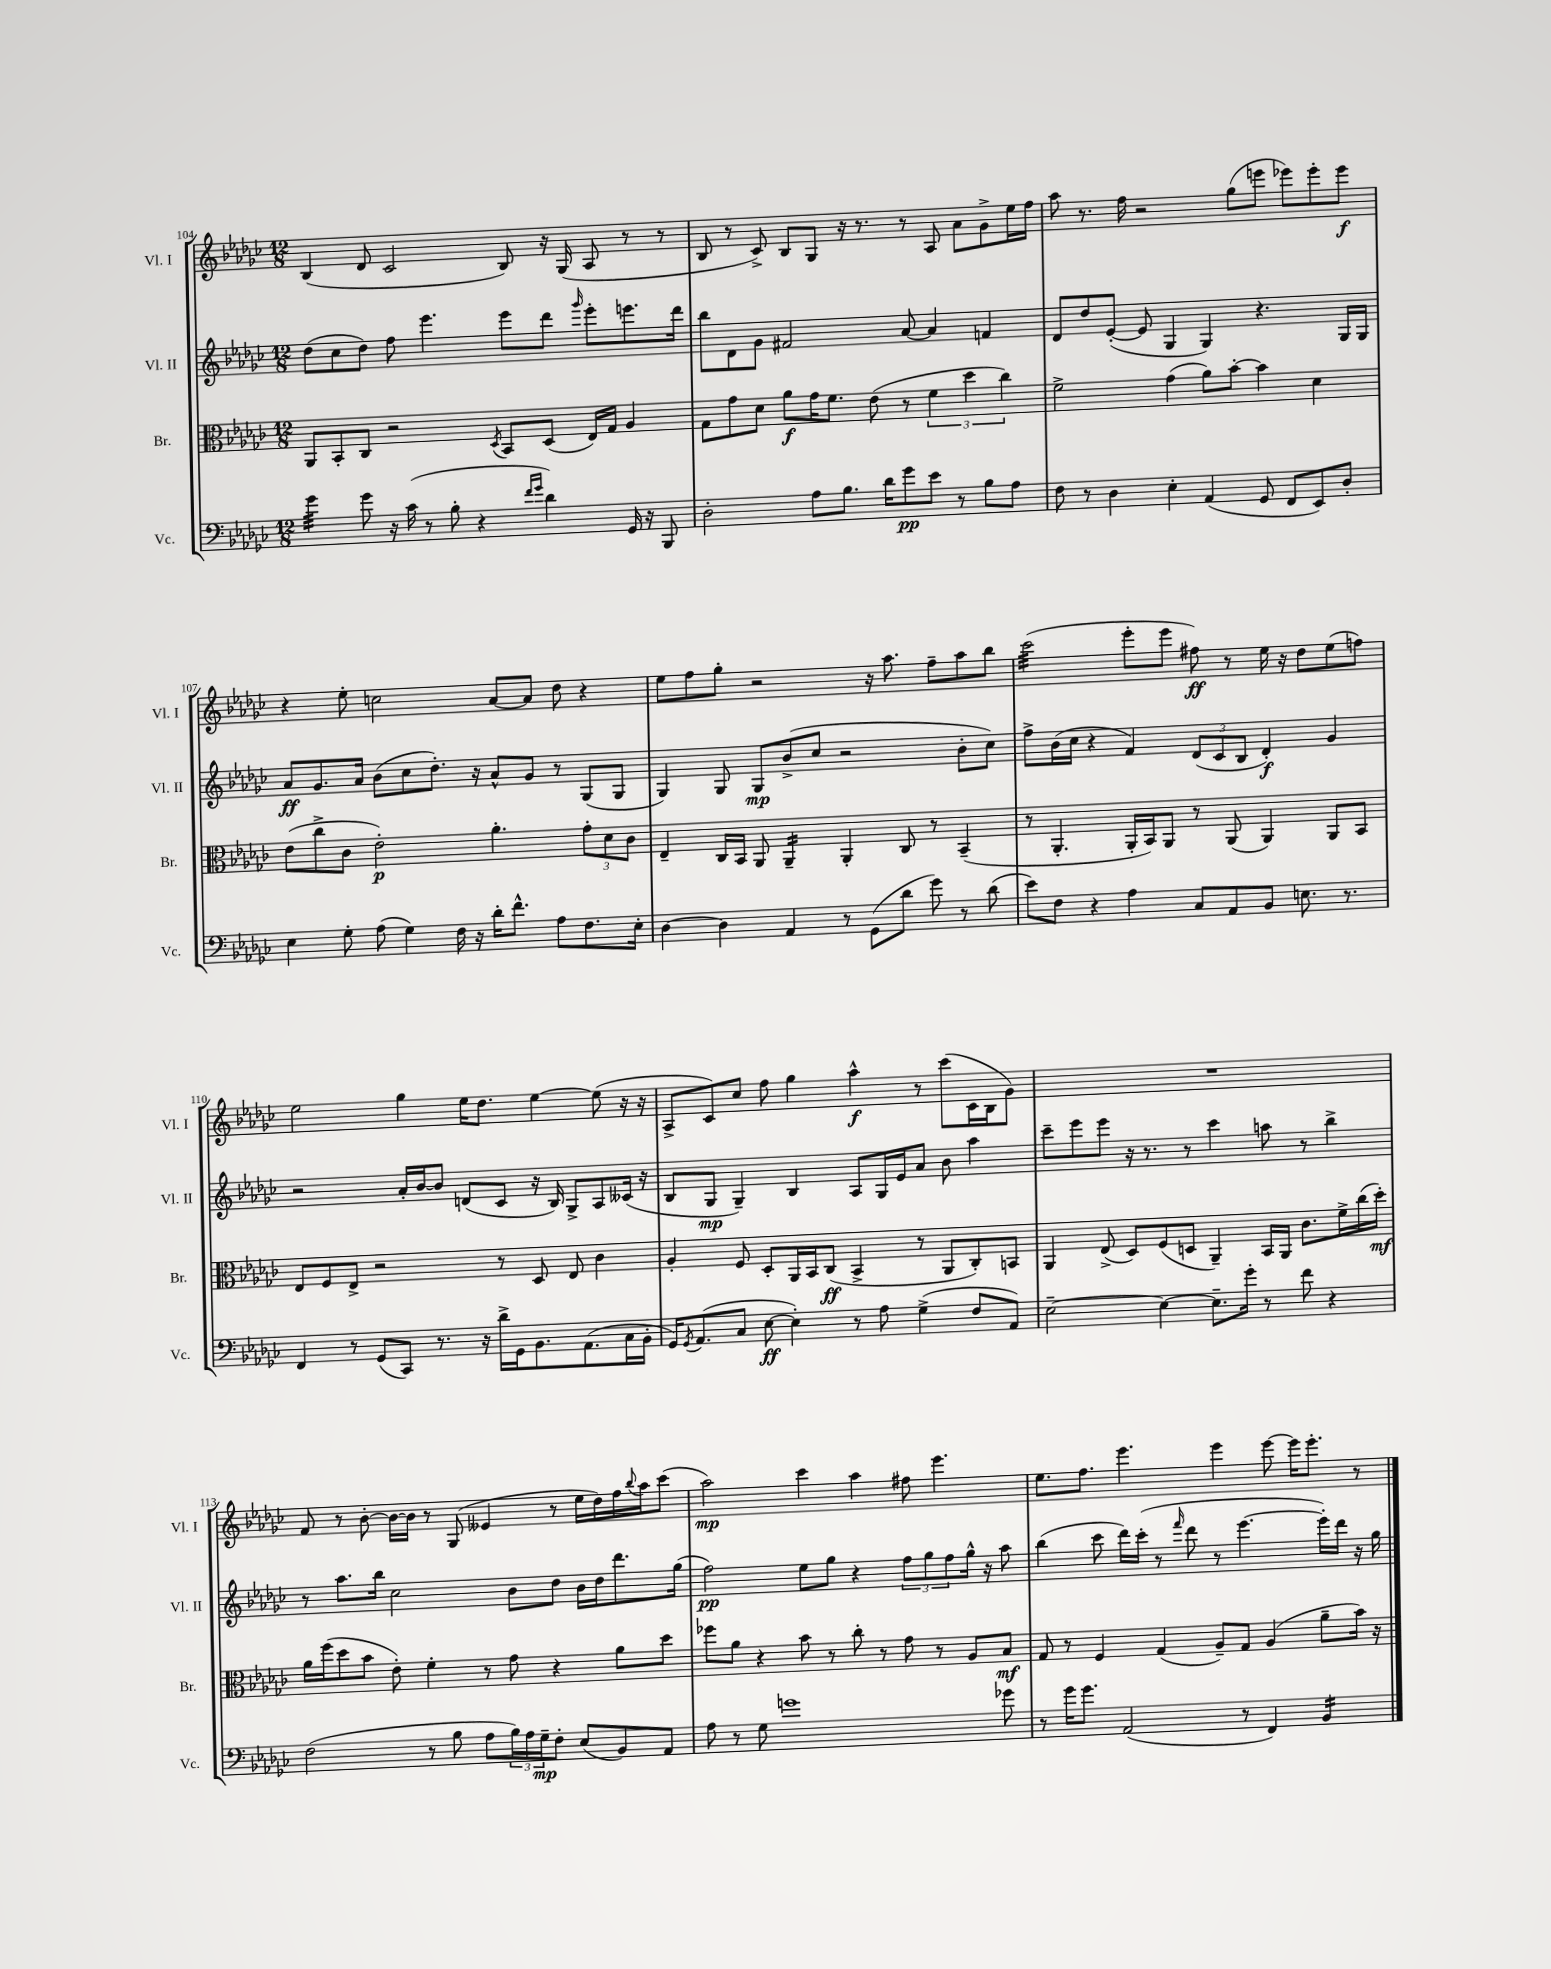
<<
\new StaffGroup <<
\new Staff = "s0" \with { instrumentName = "Vl. I" shortInstrumentName = "Vl. I" } {
    \clef treble \key ges \major \numericTimeSignature \time 12/8
    bes4( des'8 ces'2 bes8) r16 ges16( aes8 r8 r8 |
    bes8 r8 ces'8->) bes8 ges8 r16 r8. r8 aes8 aes'8 ges'8-> ees''16 f''16 |
    aes''8 r8. f''16 r2 ges''8( e'''8 ees'''8) ees'''8-. ees'''8\f |
    r4 ees''8-. c''2 aes'8~ aes'8 des''8 r4 |
    ees''8 f''8 ges''8-. r2 r16 aes''8. f''8-- aes''8 bes''8 |
    ces'''2:32( ees'''8-. ees'''8 fis''8\ff) r8 ees''16 r16 des''8 ees''8( f''8) |
    ees''2 ges''4 ees''16 des''8. ees''4~ ees''8( r16 r16 |
    aes8-> ces'8) ces''8 f''8 ges''4 aes''4-^\f r8 ces'''8( ces'16 bes16 ges'8) |
    R1. |
    f'8 r8 bes'8~-. bes'16~ bes'16 r8 ges8( eeses'4 r8 ees''16 des''16) f''16 \appoggiatura { bes''8 } aes''16 ces'''8( |
    aes''2\mp) ces'''4 aes''4 fis''8 ees'''4. |
    ees''8. f''8. ees'''4. ees'''4 ees'''8~ ees'''16 ees'''8.-. r8 \bar "|." |
}
\new Staff = "s1" \with { instrumentName = "Vl. II" shortInstrumentName = "Vl. II" } {
    \clef treble \key ges \major \numericTimeSignature \time 12/8
    des''8( ces''8 des''8) f''8 ees'''4. ees'''8 des'''8 \grace { ges'''16 } ees'''8-. e'''8. des'''16 |
    bes''8 des'8 ges'8 fis'2 aes'8~ aes'4 f'4 |
    des'8 des''8 ees'8~-.( ees'8 ges4 ges4) r4. ges16 ges16 |
    aes'8\ff ges'8. aes'16 bes'8( ces''8 des''8.-.) r16 aes'8-^ ges'8 r8 ges8( ges8 |
    ges4) ges8 ges8\mp bes'8->( ces''8 r2 bes'8-. ces''8) |
    f''8-> bes'16( ces''16 r4 f'4) \tuplet 3/2 { des'8( ces'8 bes8 } des'4-.\f) ges'4 |
    r2 aes'16-. bes'16~ bes'8 d'8( ces'8 r16 bes16) ges8-> aes8 ceses'16( r16 |
    bes8 ges8\mp ges4--) bes4 aes8 ges16 ees'16 aes'8 bes'8 aes''4 |
    ces'''8-- ees'''8 ees'''8 r16 r8. r8 ces'''4 a''8 r8 bes''4-> |
    r8 aes''8. bes''16 ces''2 bes'8 des''8 bes'16 des''16 des'''8. ges''16( |
    f''2\pp) ees''8 ges''8 r4 \tuplet 3/2 { f''8 ges''8 f''8 } ges''16-^ r16 aes''8 |
    bes''4( ces'''8 des'''16) ces'''16-.( r8 \grace { f'''16 } des'''8 r8 ees'''4.~ ees'''16-.) des'''16 r16 ges''16 \bar "|." |
}
\new Staff = "s2" \with { instrumentName = "Br." shortInstrumentName = "Br." } {
    \clef alto \key ges \major \numericTimeSignature \time 12/8
    aes,8 bes,8-. ces8 r2 \acciaccatura { des8 } bes,8 des8( ees16) ges16 aes4 |
    ges8 ges'8 des'8 aes'8\f ges'16 f'8. ees'8( r8 \tuplet 3/2 { f'4 des''4 ces''4) } |
    f'2-> ges'4( aes'8) bes'8~-. bes'4 des'4 |
    ees'8( ces''8-> ces'8 ees'2-.\p) aes'4.-. \tuplet 3/2 { ges'8-. des'8 ces'8 } |
    ees4-- ces16 bes,16 aes,8 aes,4:16-- aes,4-. ces8 r8 bes,4--( |
    r8 aes,4.-. aes,16-. bes,16) aes,8 r8 aes,8( aes,4) aes,8 bes,8 |
    ees8 f8 ees8-> r2 r8 des8 ees8 ces'4 |
    aes4-. f8 des8-. aes,16 bes,16 ces8\ff( bes,4-> r8 aes,8 ces8-.) b,8 |
    aes,4 ees8->( des8) f8( d8 aes,4--) bes,16 aes,16 ces'8. f'16-> ces''16( des''16-.\mf) |
    aes'16 f''16( des''8 bes'8 ees'8-.) f'4-. r8 ges'8 r4 aes'8 des''8 |
    fes''8 aes'8 r4 bes'8 r8 ces''8-. r8 ges'8 r8 aes8 bes8\mf |
    ges8 r8 f4 ges4( aes8--) ges8 aes4( aes'8-- bes'16) r16 \bar "|." |
}
\new Staff = "s3" \with { instrumentName = "Vc." shortInstrumentName = "Vc." } {
    \clef bass \key ges \major \numericTimeSignature \time 12/8
    ges'4:32 ges'8 r16 ces'16( r8 bes8-. r4 \grace { f'16 ges'16 } des'4) ges,16 r16 bes,,8 |
    des2-. aes8 bes8. des'16 ges'8\pp ees'8 r8 bes8 aes8 |
    f8 r8 des4 ees4-. aes,4( ges,8 f,8 ees,8) des8-. |
    ees4 ges8-. aes8( ges4) f16 r16 des'16-. f'8.-^ aes8 f8. ees16-. |
    des4~ des4 aes,4 r8 ges,8( des'8 ges'8) r8 des'8( |
    ees'8) f8 r4 aes4 ces8 aes,8 bes,8 e8. r8. |
    f,4 r8 ges,8( ces,8) r8. r16 des'16-> ges,16 bes,8. aes,8.( ces16 bes,16-. |
    ges,16) \acciaccatura { ges,8 } aes,8.( ces8 ees8~\ff ees4-.) r8 aes8 ges4->( f8 aes,8) |
    ees2~-- ees4~ ees8.-- ges'16-. r8 f'8 r4 |
    f2( r8 bes8 aes8 \tuplet 3/2 { bes16) aes16 ges16--\mp } f8-. ees8( bes,8) aes,8 |
    aes8 r8 ges8 g'1 ges'8 |
    r8 ges'16 ges'8. aes,2( r8 f,4) bes,4:16 \bar "|." |
}
>>
>>
\layout { \context { \Score currentBarNumber = #104 } }
